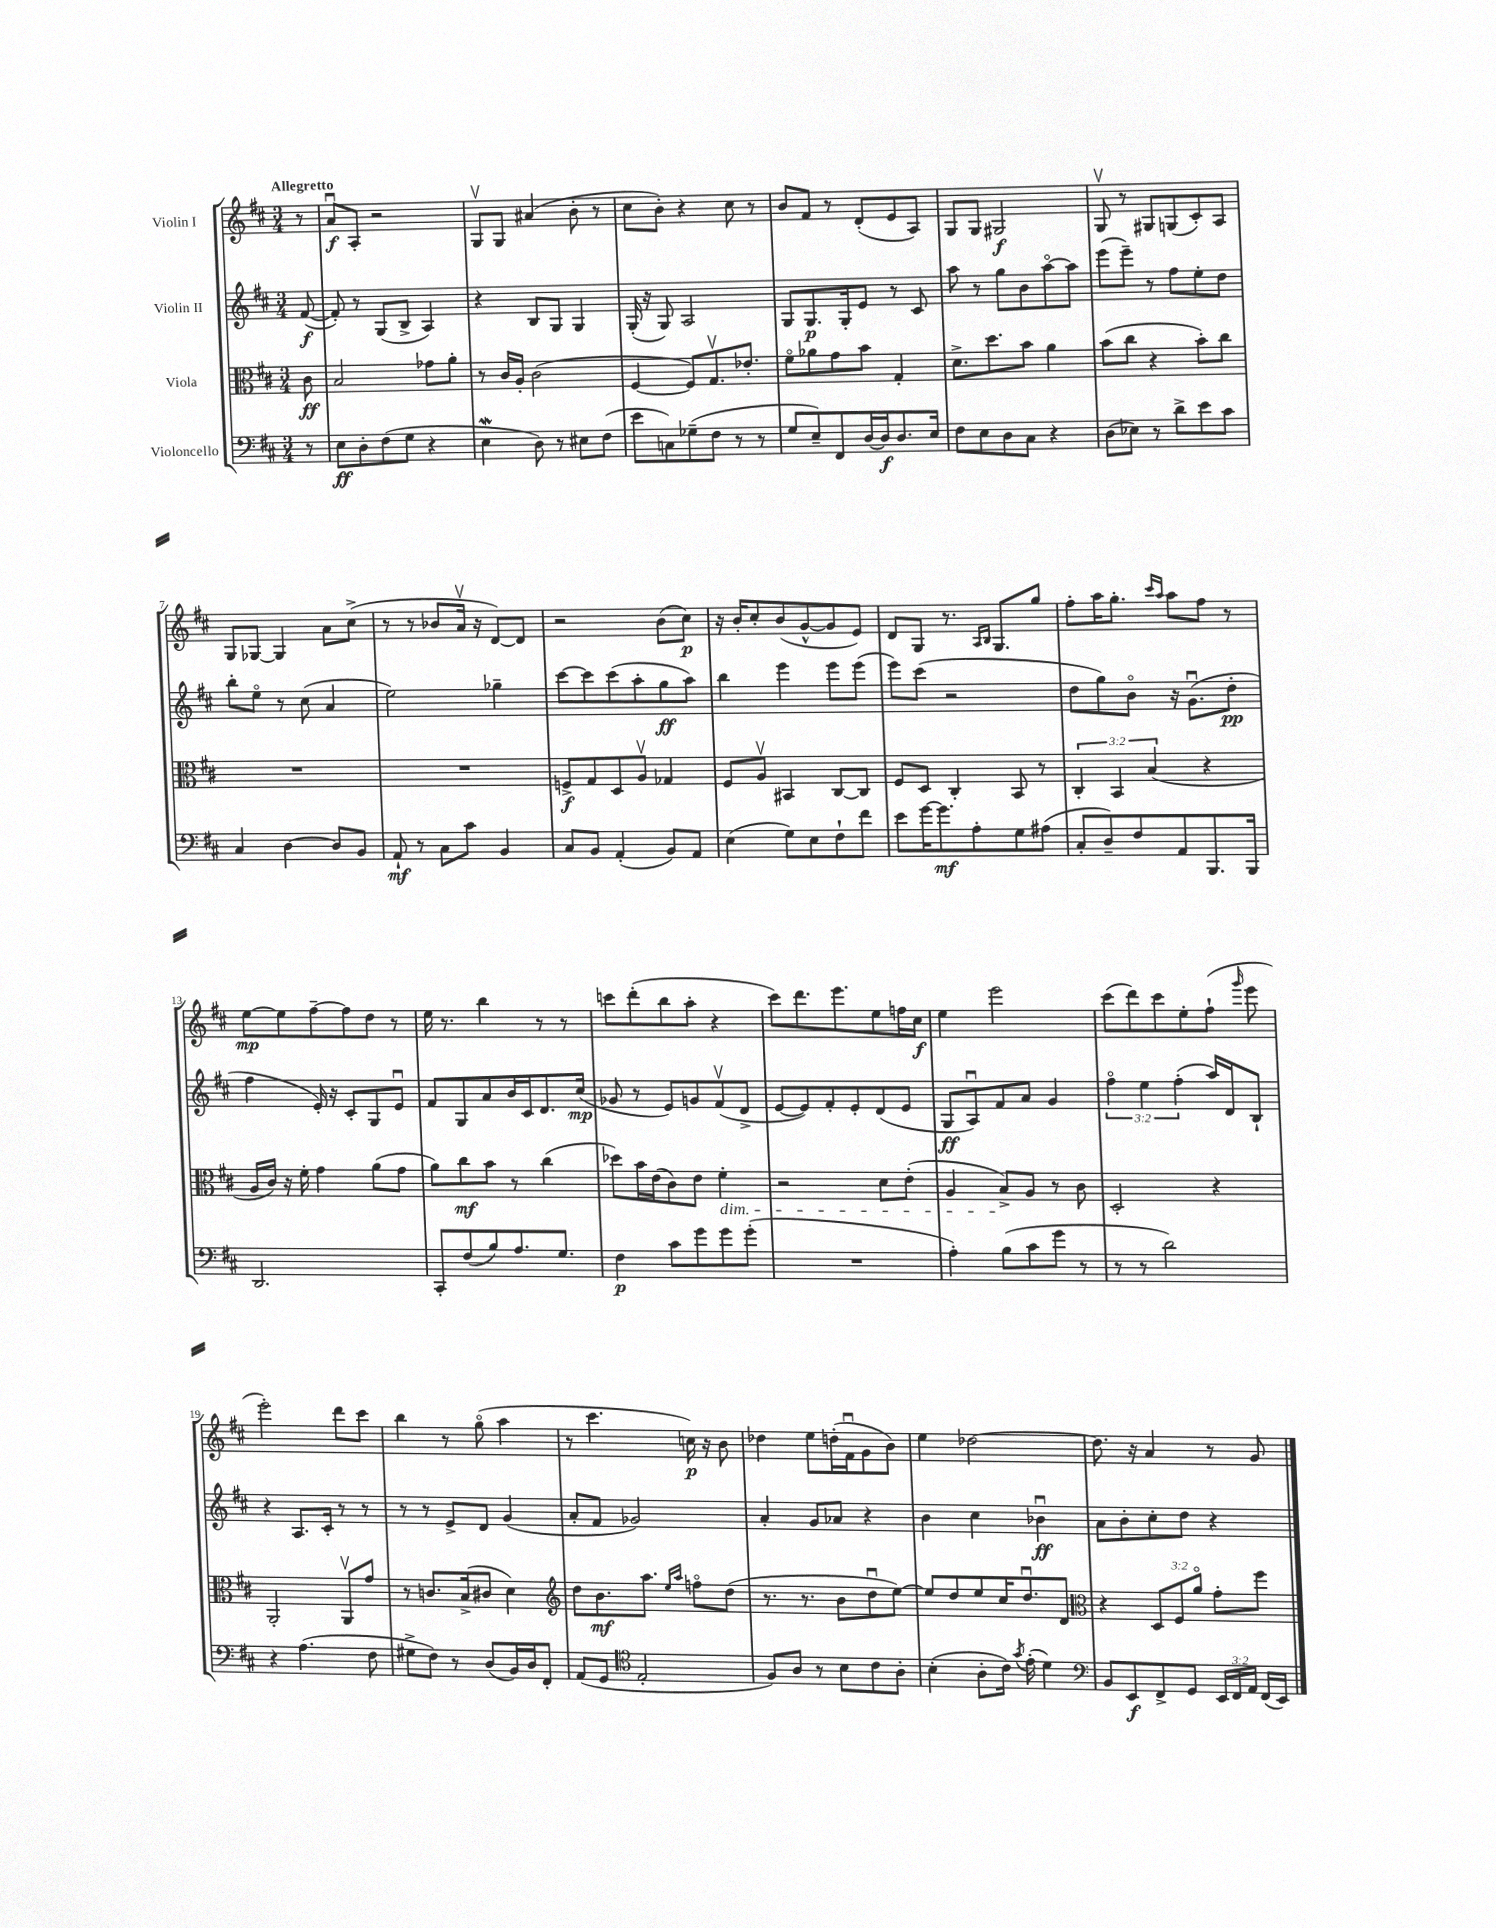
<<
\new StaffGroup <<
\new Staff = "s0" \with { instrumentName = "Violin I" } {
    \clef treble \key d \major \numericTimeSignature \time 3/4 \partial 8 \tempo "Allegretto"
    \autoBeamOff r8 |
    a'8[\downbow\f a8]-. r2 |
    g8[\upbow g8] ais'4( b'8-. r8 |
    cis''8[ b'8]-.) r4 cis''8 r8 |
    b'8[ fis'8] r8 d'8[-.( e'8 a8]) |
    g8[ g8] gis2\f |
    g8\upbow r8 gis8[ g8( cis'8-.) a8] |
    g8[ ges8]~ ges4 a'8[ cis''8]->( |
    r8 r8 bes'8[ a'16]\upbow r16 d'8[~) d'8] |
    r2 b'8[( cis''8]\p) |
    r16 b'16[-. cis''8-. b'8( g'8~-^ g'8 e'8]) |
    d'8[ g8] r8. \grace { a16[ b16] } g8.[ g''8] |
    fis''8[-. a''16 g''8.]-. \grace { cis'''16[ a''16] } a''8[ fis''8] r8 |
    e''8[~\mp e''8 fis''8~-- fis''8 d''8] r8 |
    e''16 r8. b''4 r8 r8 |
    c'''8[ d'''8-.( b''8 a''8]-. r4 |
    cis'''8[) d'''8. e'''8. e''8 f''16 cis''16]\f |
    e''4 e'''2 |
    cis'''8[( d'''8) cis'''8 e''8-. fis''8]-!( \grace { g'''16 } e'''8 |
    e'''2-.) d'''8[ cis'''8] |
    b''4 r8 g''8\flageolet( a''4 |
    r8 cis'''4. c''16\p) r16 b'8 |
    des''4 e''8[ d''16-.( fis'16\downbow g'8 b'8]) |
    e''4 des''2~ |
    des''8. r16 a'4 r8 g'8 \bar "|." |
}
\new Staff = "s1" \with { instrumentName = "Violin II" } {
    \clef treble \key d \major \numericTimeSignature \time 3/4 \override Staff.TupletNumber.text = #tuplet-number::calc-fraction-text \partial 8
    \autoBeamOff fis'8~\f( |
    fis'8-.) r8 g8[( b8]-> a4) |
    r4 b8[ g8] g4 |
    g16-.( r16 g8) a2 |
    g8[ g8.\p g16-. e'8] r8 cis'8 |
    a''8 r8 g''8[ b'8 a''8~\flageolet a''8] |
    e'''8[( e'''8]--) r8 fis''8[ e''8-. d''8] |
    b''8[-. e''8]\flageolet r8 cis''8( a'4 |
    e''2) ges''4-- |
    cis'''8[~ cis'''8 cis'''8( a''8-. g''8\ff a''8]) |
    b''4 e'''4 e'''8[ e'''8]( |
    e'''8[) cis'''8]( r2 |
    d''8[ g''8) b'8]\flageolet r16 g'8.[\downbow( d''8]-.\pp |
    fis''4 e'16-.) r16 cis'8[-. g8 e'8]\downbow |
    fis'8[ g8 a'8 b'16 cis'16 d'8. cis''16]\mp( |
    ges'8 r8 e'8[) g'8 fis'8\upbow( d'8]-> |
    e'8[~ e'8) fis'8-. e'8-. d'8( e'8] |
    g8[\ff a8\downbow) fis'8 a'8] g'4 |
    \tuplet 3/2 { fis''4\flageolet e''4 fis''4-.( } a''16[) d'16 b8]-! |
    r4 a8.[ cis'16]-. r8 r8 |
    r8 r8 e'8[-> d'8] g'4( |
    a'8[-. fis'8] ges'2) |
    a'4-. g'8[ aes'8] r4 |
    b'4 cis''4 bes'4\downbow\ff |
    a'8[ b'8-. cis''8-. d''8] r4 \bar "|." |
}
\new Staff = "s2" \with { instrumentName = "Viola" } {
    \clef alto \key d \major \numericTimeSignature \time 3/4 \override Staff.TupletNumber.text = #tuplet-number::calc-fraction-text \partial 8
    \autoBeamOff cis'8\ff |
    b2 ges'8[ a'8]-. |
    r8 cis'16[ a16]-. cis'2( |
    fis4~ fis8[) g8.\upbow ees'8.]-. |
    fis'8[\flageolet aes'8 g'8 b'8] g4-. |
    d'8.[-> d''8. b'8] a'4 |
    b'8[( cis''8] r4 b'8[-.) cis''8] |
    R2. |
    R2. |
    f8[->\f g8 d8 a8]\upbow ges4 |
    fis8[ a8]\upbow bis,4 cis8[~ cis8] |
    fis8[ d8] cis4-. b,8 r8 |
    \tuplet 3/2 { cis4-. b,4 b4( } r4 |
    a16[ cis'16]) r16 fis'16-. g'4 a'8[( g'8] |
    a'8[) cis''8\mf b'8] r8 cis''4( |
    des''8[) b'16 e'16( cis'8) e'8] fis'4-.\dim |
    r2 d'8[ e'8]-.( |
    a4 b8[->\!) a8] r8 cis'8 |
    d2-. r4 |
    a,2-. a,8[\upbow g'8] |
    r8 c'8.[ b16->( cis'8] d'4) |
    \clef treble d''8[ b'8.\mf a''8.] \grace { e''16[ a''16] } f''8[\flageolet d''8]( |
    r8. r8. b'8[ d''8\downbow e''8]~) |
    e''8[ d''8 e''8 cis''16 d''8.\downbow d'8] |
    \clef alto r4 \tuplet 3/2 { d8[ fis8 a'8]\flageolet } g'8[-. fis''8] \bar "|." |
}
\new Staff = "s3" \with { instrumentName = "Violoncello" } {
    \clef bass \key d \major \numericTimeSignature \time 3/4 \override Staff.TupletNumber.text = #tuplet-number::calc-fraction-text \partial 8
    \autoBeamOff r8 |
    e8[\ff d8-. fis8( g8] r4 |
    e4\mordent d8) r8 eis8[ fis8]( |
    e'8[ c8) ges8--( fis8] r8 r8 |
    g8[ e8--) fis,8 d16~ d16\f d8. e16] |
    fis8[ e8 d8 cis8] r4 |
    d8[( ees8]) r8 d'8[-> e'8 cis'8] |
    cis4 d4~ d8[ b,8] |
    a,8-!\mf r8 cis8[ cis'8] b,4 |
    cis8[ b,8] a,4-.( b,8[) a,8] |
    e4( g8[) e8 fis8-! fis'8] |
    e'8[ g'16~ g'8.\mf a8-. g8 ais8]( |
    cis8[-. d8--) fis8 a,8 b,,8. b,,16] |
    d,2. |
    cis,8[-. fis8( b8) a8. g8.] |
    fis4\p cis'8[ g'8 g'8 g'8]-.( |
    R2. |
    a4-.) b8[( cis'8 g'8] r8 |
    r8 r8 d'2) |
    r4 a4.( fis8 |
    gis8[-> fis8]) r8 d8[( b,16) d16 fis,8]-. |
    a,8[( g,8] \clef tenor e2-. |
    fis8[) a8] r8 b8[ cis'8 a8]-. |
    b4-.( a8[-. cis'16]) \acciaccatura { g'8 } e'16-.( d'4) |
    \clef bass b,8[ e,8\f fis,8-> g,8] \tuplet 3/2 { e,16[ fis,16 a,16] } fis,16[( e,16]) \bar "|." |
}
>>
>>
